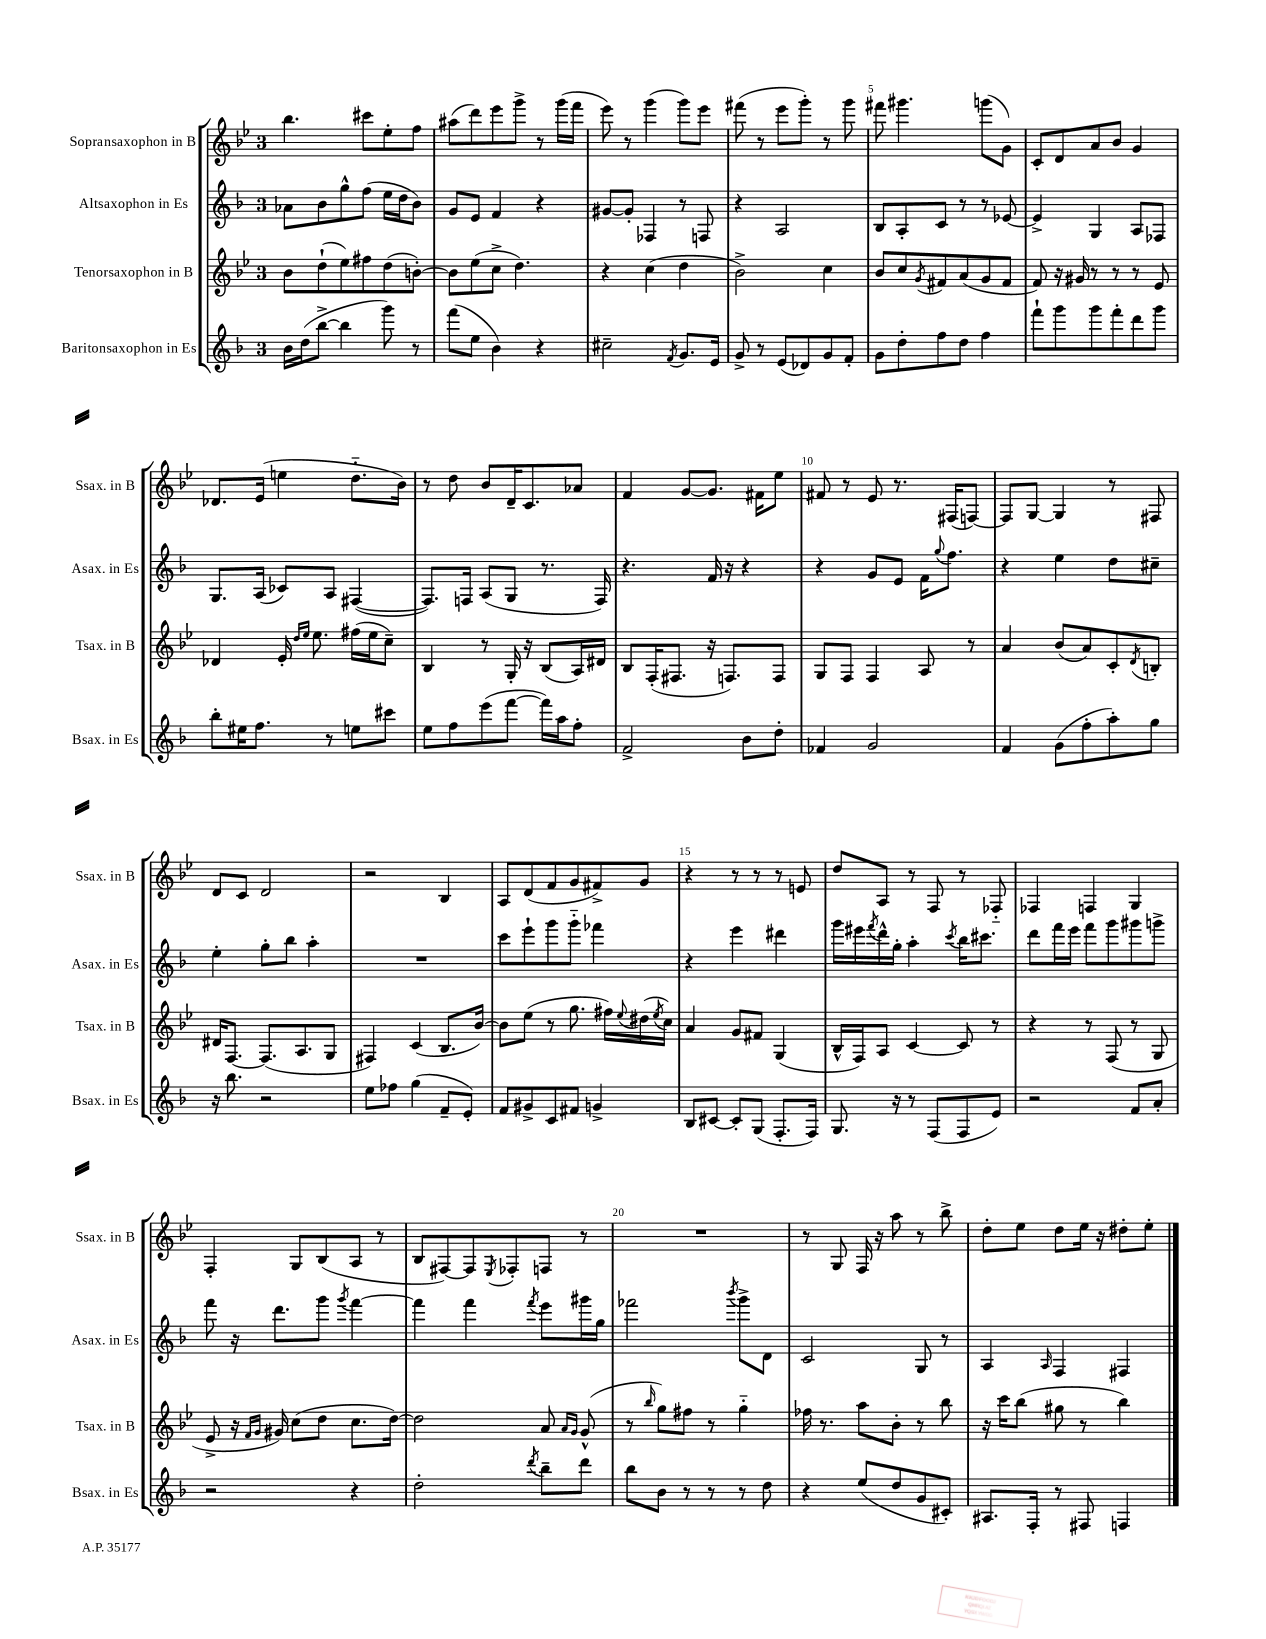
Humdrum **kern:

**kern	**kern	**kern	**kern
*part4	*part3	*part2	*part1
*staff4	*staff3	*staff2	*staff1
*I"Baritonsaxophon in Es	*I"Tenorsaxophon in B	*I"Altsaxophon in Es	*I"Sopransaxophon in B
*I'Bsax. in Es	*I'Tsax. in B	*I'Asax. in Es	*I'Ssax. in B
*clefG2	*clefG2	*clefG2	*clefG2
*k[b-]	*k[b-e-]	*k[b-]	*k[b-e-]
*M3/4	*M3/4	*M3/4	*M3/4
=1	=1	=1	=1
16b-\LL	8b-\L	8a-X\L	4.bb-\
(16dd\J	.	.	.
[8bb-^\J	(8dd`\	8b-\	.
4bb-\]	8ee-\)	8gg^^\	.
.	8ff#X\	(8ff\J	8ccc#X\L
8ggg\)	(8dd\	16ee\LL	8ee-'\
.	.	16dd\J	.
8r	[8bn'\J)	8b-\J)	8ff\J
=2	=2	=2	=2
(8fff\L	8b\L]	8g/L	(8aa#X\L
8ee\J	(8ee-\	8e/J	8ddd\)
4b-\)	8cc^\J	4f/	8eee-\
.	4.dd\)	.	8ggg^\J
4r	.	4r	8r
.	.	.	(16ggg\LL
.	.	.	16fff\JJ
=3	=3	=3	=3
2cc#X~\	4r	[8g#X/L	8eee-\)
.	.	8g#'/J]	8r
.	(4cc\	4F-X/	(4ggg\
8qf/	.	.	.
8.g/L	4dd\	8r	8ggg\L)
.	.	8Fn/	8eee-\J
16e/Jk	.	.	.
=4	=4	=4	=4
8g^/	2b-^\)	4r	(8fff#X\
8r	.	.	8r
(8e/L	.	2A/	8eee-\L
8d-X/)	.	.	8ggg'\J)
8g/	4cc\	.	8r
8f'/J	.	.	8ggg\
=5	=5	=5	=5
8g\L	8b-/L	8B-/L	8fff#X\
8dd'\	8cc/	8A'/	4.ggg#X\
.	8qg/	.	.
8ff\	8f#X/	8c/J	.
8dd\J	(8a/	8r	.
4ff\	8g/	8r	(8gggn\L
.	8f#/J	[8e-X/	8g\J)
=6	=6	=6	=6
8fff`\L	8f/)	4e-^/]	8c'/L
8ggg\	16r	.	8d/
.	16g#X/	.	.
8ggg\	8r	4G/	8a/
8fff'\	8r	.	8b-/J
8ddd\	8r	8A/L	4g/
8ggg\J	8e-/	8F-X/J	.
!!LO:LB:g=z
=7	=7	=7	=7
8bb-'\L	4d-X/	8.G/L	8.d-X/L
16ee#X\K	.	.	.
8.ff\J	.	(16A/Jk	(16e-/Jk
.	16e-'/	8c-X/L)	4een\
.	16qqdd/LL	.	.
.	16qqee-/JJ	.	.
.	8.ee-\	.	.
8r	.	8A/J	.
8een\L	(16ff#X\LL	([4F#X/	8.dd\L
.	16ee-\J	.	.
8ccc#X\J	8cc~\J)	.	.
.	.	.	16b-\Jk)
=8	=8	=8	=8
8ee\L	4B-/	8.F#/L])	8r
8ff\	.	.	8dd\
.	.	16Fn/Jk	.
(8eee\	8r	(8A/L	8b-/L
[8fff\J	16G'/	8G/J	16d~/K
.	16r	.	8.c/
16fff\LL])	(8B-/L	8.r	.
16aa\J	.	.	.
8ff'\J	16A/L)	.	8a-X/J
.	16d#X/JJ	16F/)	.
=9	=9	=9	=9
2f^/	8B-/L	4.r	4f/
.	(16F'/K	.	.
.	8.F#X/J	.	.
.	.	.	[8g/L
.	16r	16f/	8.g/J]
.	8.Fn/L)	16r	.
8b-\L	.	4r	.
.	.	.	16f#X\KL
8dd'\J	8F/J	.	8ee-\J
=10	=10	=10	=10
4f-X/	8G/L	4r	8f#X/
.	8F/J	.	8r
2g/	4F/	8g/L	8e-/
.	.	8e/J	8.r
.	8A/	16f\KL	.
.	.	8qqgg/	.
.	.	8.ff\J	(16F#X/KL
.	8r	.	[8Fn/J)
=11	=11	=11	=11
4f/	4a/	4r	8F/L]
.	.	.	[8G/J
(8g\L	(8b-/L	4ee\	4G/]
8ff'\	8a/)	.	.
8aa'\)	8c'/	8dd\L	8r
.	8qd/	.	.
8gg\J	8Bn'/J	8cc#X~\J	8F#X/
!!LO:LB:g=z
=12	=12	=12	=12
16r	16d#X/KL	4ee'\	8d/L
8.bb-\	[8.F/J	.	.
.	.	.	8c/J
2r	(8.F/L]	8gg'\L	2d/
.	.	8bb-\J	.
.	8.A/	.	.
.	.	4aa'\	.
.	8G/J	.	.
=13	=13	=13	=13
8ee\L	4F#X/)	2.r	2r
8ff-X\J	.	.	.
(4gg\	(4c/	.	.
8f~/L	8.B-/L	.	4B-/
8e'/J)	.	.	.
.	[16b-/Jk)	.	.
=14	=14	=14	=14
8f/L	8b-\L]	8ccc\L	8A/L
8g#X^/	(8ee-\J	8eee`\	(8d/
8c/	8r	8ggg\	8f/
8f#X/J	8.gg\	8ggg\J	8g/
4gn^/	.	4fff-X\	8f#X^/)
.	16ff#X\LL)	.	.
.	8qqee-/	.	.
.	(16dd#X\	.	8g/J
.	8qee-/	.	.
.	16cc\JJ)	.	.
=15	=15	=15	=15
8B-/L	4a/	4r	4r
[8c#X/J	.	.	.
8c#'/L]	8g/L	4eee\	8r
(8G/J	8f#X/J	.	8r
8.F'/L	(4G/	4ddd#X\	8r
.	.	.	8en/
16F/Jk)	.	.	.
=16	=16	=16	=16
8.G/	16B-^^/LL	16ggg\LL	8dd/L
.	16F/J)	16eee#X\	.
.	.	8qfff/	.
.	8A/J	16ddd^^\	8A/J
16r	.	16gg'\JJ	.
8r	[4c/	4aa'\	8r
(8F/L	.	.	8F/
.	.	8qccc/	.
8F/	8c/]	16bb-\KL	8r
.	.	8.ccc#X\J	.
8e/J)	8r	.	8F-X/
=17	=17	=17	=17
2r	4r	8ddd\L	4F-X/
.	.	16fff\L	.
.	.	16eee\JJ	.
.	8r	8fff\L	4Fn/
.	(8F/	8ggg\	.
8f/L	8r	8ggg#X\	4G/
8a'/J	8G/	8gggn^\J	.
!!LO:LB:g=z
=18	=18	=18	=18
2r	8e-^/	8fff\	4F'/
.	16r	16r	.
.	16qqf/LL	.	.
.	16qqg/JJ	.	.
.	16g#X/)	8.ddd\L	.
.	(8cc\L	.	8G/L
.	8dd\J	8ggg\J	(8B-/
.	.	8qggg/	.
4r	8.cc\L	[4fff\	8A/J
.	.	.	8r
.	[16dd\Jk)	.	.
=19	=19	=19	=19
2dd'\	2dd\]	4fff\]	8B-/L
.	.	.	[8F#X/)
.	.	4fff\	8F#/]
.	.	.	8qE-/
.	.	.	8F-X'/
8qddd/	.	8qfff/	.
8bb-~\L	8a/	8eee\L	8Fn/J
.	16qqa/LL	.	.
.	16qqg/JJ	.	.
8ddd\J	(8g^^/	16ggg#X\L	8r
.	.	16gg\JJ	.
=20	=20	=20	=20
8bb-\L	8r	2fff-X\	2.r
.	16qqbb-/	.	.
8b-\J	8gg\L)	.	.
8r	8ff#X\J	.	.
8r	8r	.	.
.	.	8qbbb-/	.
8r	4gg\	8ggg^\L	.
8dd\	.	8d\J	.
=21	=21	=21	=21
4r	16ff-X\	2c/	8r
.	8.r	.	.
.	.	.	8G/
(8ee/L	8aa\L	.	16F/
.	.	.	16r
8dd/	8b-'\J	.	8aa\
8g/	8r	8G/	8r
8c#X'/J)	8bb-\	8r	8bb-^\
=22	=22	=22	=22
8.A#X/L	16r	4A/	8dd'\L
.	16ccc\KL	.	.
.	(8bb-\J	.	8ee-\J
16F'/Jk	.	.	.
.	.	16qqA/	.
8r	8gg#X\	4F/	8dd\L
8F#X/	8r	.	16ee-\Jk
.	.	.	16r
4Fn/	4bb-\)	4F#X/	8dd#X'\L
.	.	.	8ee-'\J
==	==	==	==
*-	*-	*-	*-
